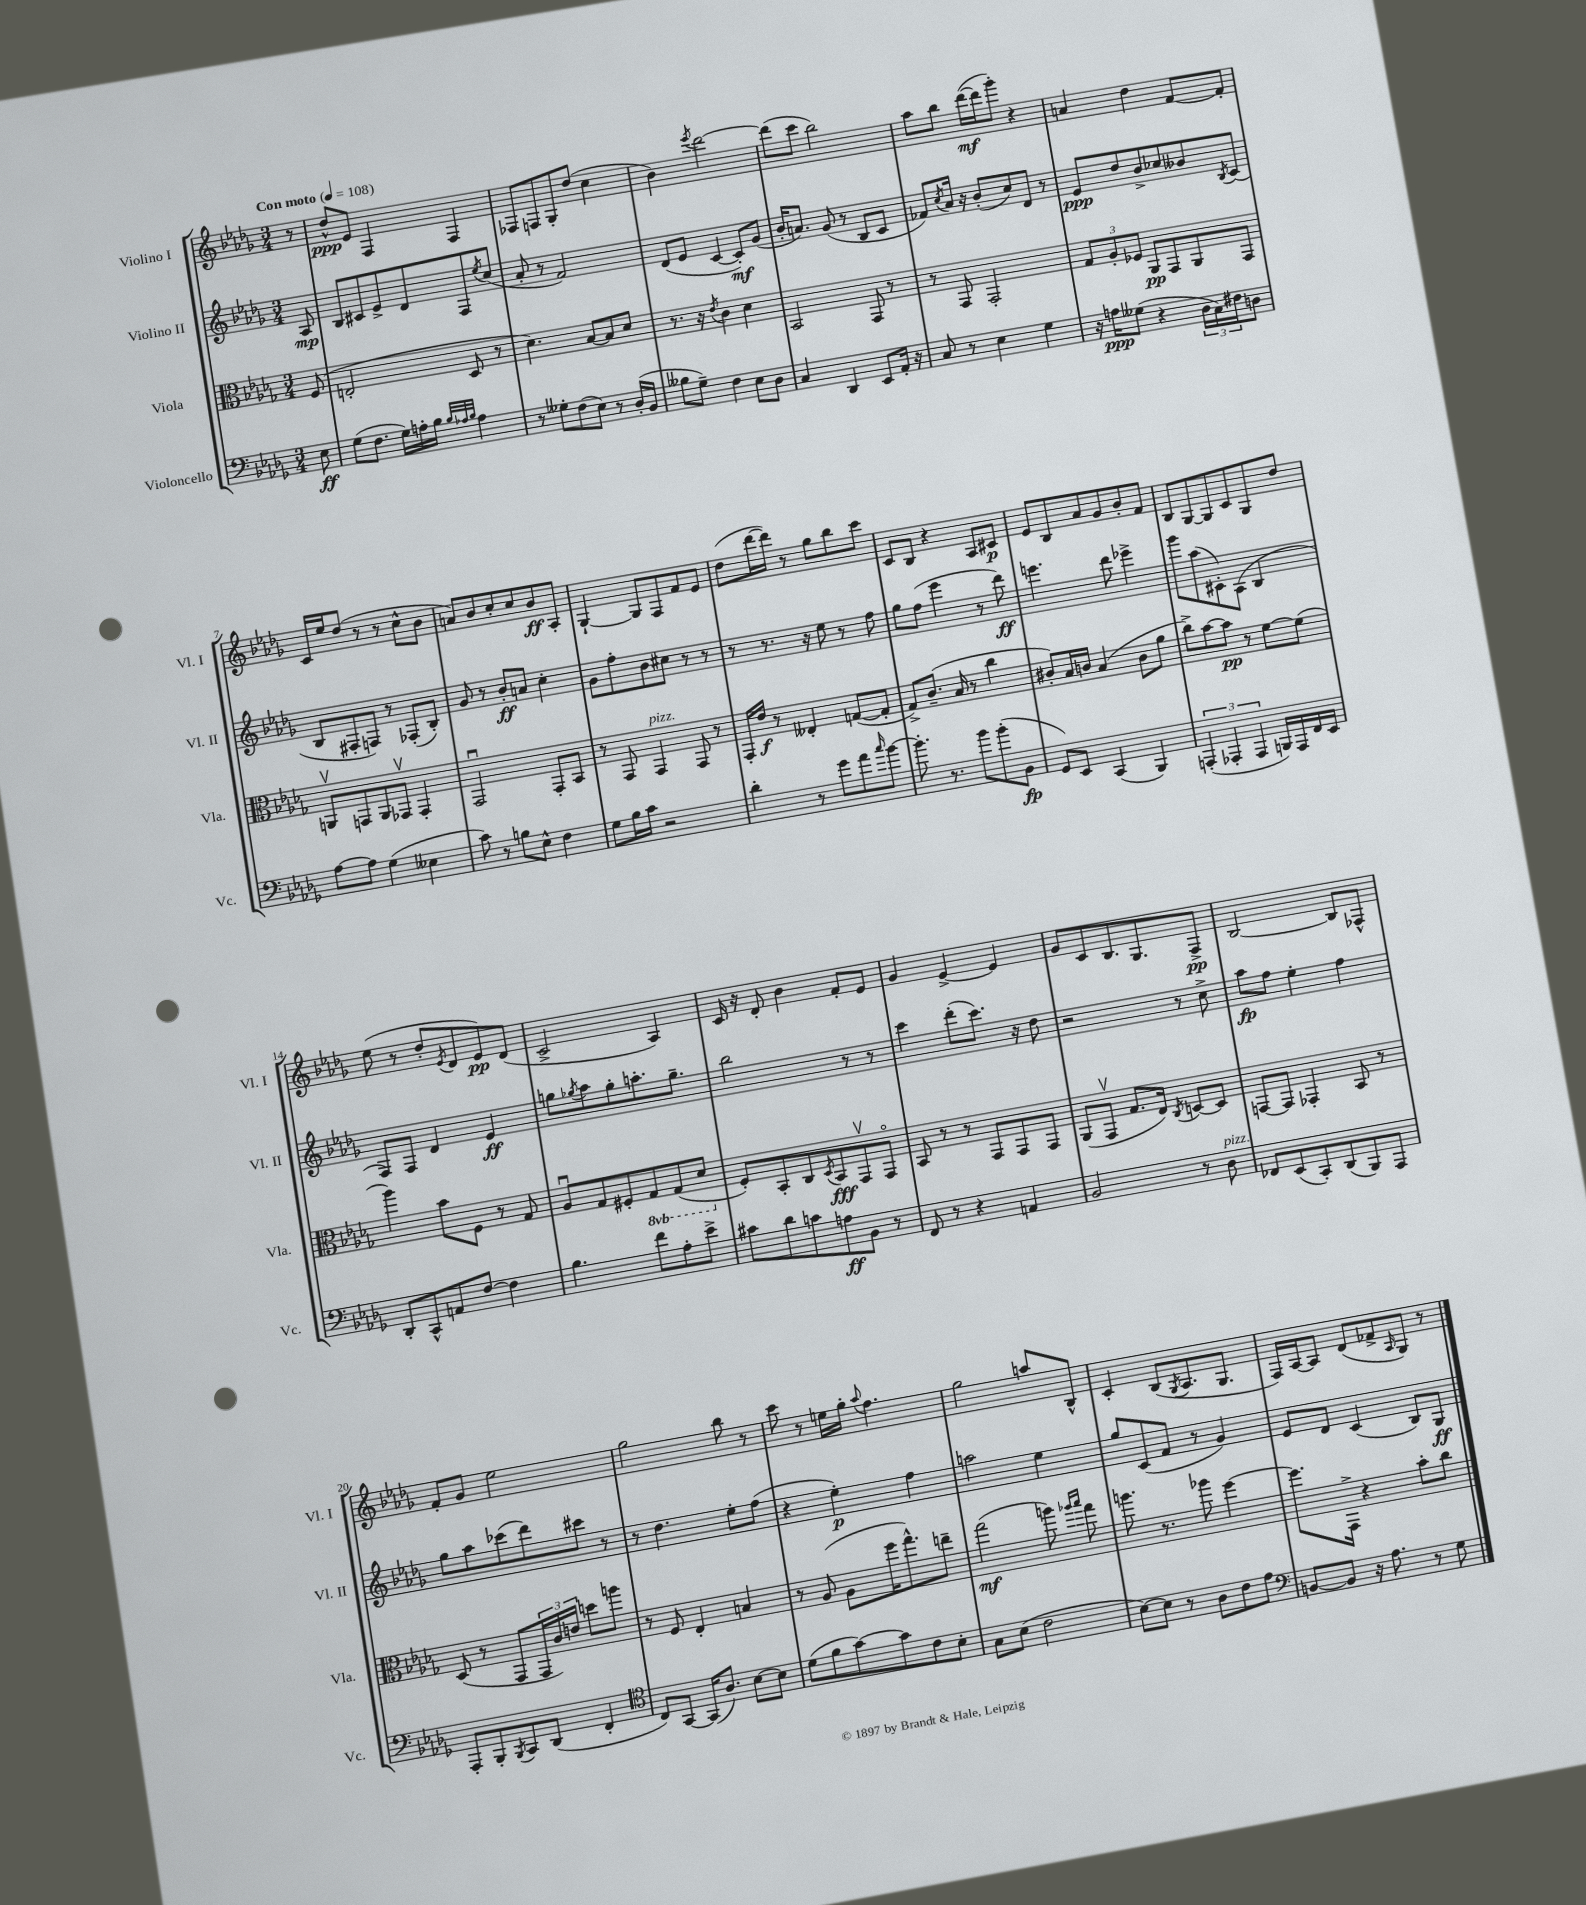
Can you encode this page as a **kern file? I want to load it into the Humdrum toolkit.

**kern	**kern	**kern	**kern
*staff4	*staff3	*staff2	*staff1
*clefF4	*clefC3	*clefG2	*clefG2
*k[b-e-a-d-g-]	*k[b-e-a-d-g-]	*k[b-e-a-d-g-]	*k[b-e-a-d-g-]
*M3/4	*M3/4	*M3/4	*M3/4
*MM108	*MM108	*MM108	*MM108
8E-\	(8F/	8A-/	8r
=	=	=	=
(8G-\L	2E'/	8B-/L	8dd-^^/L
8.F\J	.	8c#/	8e-/J
.	.	8e-^/	4F/
16G-\LL)	.	.	.
16A'\	.	8d-/	.
16B-\JJ	.	.	.
32qqB-/LLL	.	.	.
32qqA-/	.	.	.
32qqB-/JJJ	.	.	.
4A-\	8D-/	8F/	4F/
.	.	8qee-/	.
.	8r	(8cc/J	.
=	=	=	=
8r	4.d-\)	8a-'/	8F-/L
8G--'\L	.	8r	8F/
(8F\	.	2f/)	8G-'/
8E-\J)	[8B-/L	.	(8dd-/J
8r	8B-/]	.	4cc\
(16D-'/LL	8d-/J	.	.
16BB-/JJ	.	.	.
=	=	=	=
8B--\L	8.r	(8d-/L	4b-\)
8G-~\J)	.	8e-/J	.
.	16r	.	.
.	8qe-/	.	8qeee-/
4F\	4c\	[4c/	[2ddd-\
8E-\L	4d-\	8c'/]L)	.
8D-\J	.	(8g-/J	.
=	=	=	=
4C/	2BB-/	16b-'/LK	(8ddd-\]L
.	.	8.a/J)	.
.	.	.	8ccc\J
4DD-/	.	(8g-/	2bb-\)
.	.	8r	.
8EE-/L	8GG-/	8B-/L	.
16AA-'/Jk	8r	8c/J	.
16r	.	.	.
=	=	=	=
8C/	8r	8f-/L)	8aa-\L
.	.	8qcc/	.
8r	8GG-/	16a-/Jk	8bb-\J
.	.	16r	.
4E-\	2GG-'/	(8b-'/L	([16ddd-\LL
.	.	.	16ddd-\]J
.	.	8cc/)	8ggg-'\J)
4G-\	.	8d-/J	4r
.	.	8r	.
=	=	=	=
16r	12G-/L	8e-/L	4a/
16A\LK	.	.	.
.	12A-'/	.	.
(8G--\J	.	8dd-/	.
.	12F-/J	.	.
4r	8AA-/L	8b-^/	4dd-\
.	8GG-/	8cc-/	.
24D-\LL	8AA-/	8b--/	[8f/L
24C\)	.	.	.
24F#\J	.	.	.
.	.	8qB-/	.
8D\J	8GG-/J	(8c/J	8f'/]J
=	=	=	=
[8A-\L	8AAv/L	8B-/L	16c/LL
.	.	.	16ee-/J
8A-\]J	8GG/	8F#'/	(8dd-/J
(4G-\	8AA/	8F/J)	8r
.	8GG-v/J	8r	8r
4E--\	4GG-'/	(8F-'/L	8cc^^\L
.	.	8B-'/J)	8b-\J
=	=	=	=
8c\)	2GG-u/	8g-/	8a/L)
8r	.	8r	8b-/
8B\L	.	8b-'/L	8cc'/
8E-^^\J	.	8a/J	8cc/
4F\	8GG-'/L	4cc'\	8b-/
.	8BB-/J	.	8A-'/J
=	=	=	=
8G-\L	8r	8g-\L	[4G-`/
16B-\L	8GG-/	8ff'\	.
16c\JJ	.	.	.
2r	4GG-/	8b-\	8G-/]L
.	.	8cc#\J	8F/
.	8GG-/	8r	8f/
.	8r	8r	8e-/J
=	=	=	=
4d-'\	16GG-'/LL	8r	(8dd-\L
.	16e-/JJ	.	.
.	8r	8.r	[16ddd-\L
.	.	.	16ddd-\]JJ)
8r	4E--'/	.	8r
.	.	16r	.
8g-\L	.	8ee-\	8gg-\L
8a-\	([8G/L	8r	8bb-\
16qqcc/	.	.	.
[8b-\J	8G'/]J	8ff\	8ccc\J
=	=	=	=
8.b-'\]	8G-^/L)	8gg-\L	8c/L
.	(8.c~/J	(8ff\J	8B-/J
8.r	.	.	.
.	.	4eee-\	4r
.	16B-/	.	.
8b-\L	8r	.	.
(8b-'\	4cc\	8r	8A-/L
8BB-\J	.	8ddd-\)	8c#/J
=	=	=	=
8GG-/L)	8c#'/L)	4.eee\	8e-/L
8EE-/J	16B-/L	.	8B-/
.	16c/JJ	.	.
(4CC/	(4B-/	.	8a-/
.	.	8ddd-\	8g-/
4BBB-/)	8c\L	4eee-^\	8b-'/
.	8a-\J	.	8f/J
=	=	=	=
(6AAA'/	8cc^\L)	8ggg-\L	8B-/L
.	[8b-\	(8aa-\	[8G-/
6AAA-'/	.	.	.
.	8b-\]J	8c#'\)	8G-/]
6AAA-/	.	.	.
.	8r	(8A-\J	8c/
16BBB/LL)	[8f\L	4B-/	8G-/
16AAA-/	.	.	.
16FF/	(8f\]J	.	8dd-/J
16EE-/JJ	.	.	.
=	=	=	=
8DD-'/L	4aa-\)	8F/L)	(8ee-\
8CC^^/	.	8F/J	8r
8AA/	8b-\L	4d-/	8dd-'/L
.	.	.	8qe-/
[8F/J	8F\J	.	8d-/
4F\]	8r	4e-/	8e-/)
.	8G-/	.	(8d-/J
=	=	=	=
4.B-\	8A-u/L	8gg\L	2c^/
.	.	8qgg-/	.
.	8G-/	8aa-\	.
.	8F#'/	8gg-'\	.
8f\L	8GG-/	8.aa'\	.
8A-'\	(8GG-/	.	4A-/)
.	.	8.gg-~\J	.
8e-^\J	8D-/J	.	.
=	=	=	=
8c#\L	8F'/L)	2bb-\	16c/
.	.	.	16r
8d-\	8BB-'/	.	8d-'/
8c\	8C/	.	4b-\
.	8qD-/	.	.
8A\	8BB-/	.	.
8BB-\J	8GG-v/	8r	8f'/L
8r	8GG-o/J	8r	8e-/J
=	=	=	=
8FF/	8BB-/	4ccc\	4g-/
8r	8r	.	.
4r	8r	(8ddd-'\L	[4e-^/
.	8GG-/L	8.ccc\J)	.
4AA/	8GG-/	.	4e-/]
.	.	16r	.
.	8GG-/J	8dd-\	.
=	=	=	=
2BB-/	(8AA-/L	2r	8g-/L
.	8GG-v/J	.	8c/
.	8.G-/L	.	8.B-/
.	16E-/Jk)	.	8.G-/
.	8qC/	.	.
8r	[8D/L	8r	.
8D-\	8D/]J	8cc^\	8F^/J
=	=	=	=
8FF-/L	[8GG/L	8aa-\L	[2B-/
(8EE-/	8GG/]J	8ff\J	.
8CC'/)	4GG-'/	4ee-'\	.
(8DD-/	.	.	.
8BBB-/)	8BB-/	4ff\	8B-/]L
8AAA-/J	8r	.	8F-^^/J
=	=	=	=
8AAA-'/L	(8D-/	8gg-\L	8f'/L
8BBB-'/	8r	8aa-\	8g-/J
8qBBB-/	.	.	.
8CC/	8GG-/L	(8ccc-\	2ee-\
(8DD-/J	24GG-/L	8ddd-\)	.
.	24c/)	.	.
.	24e/JJ	.	.
4FF'/	8dd\L	8ccc#\J	.
.	8aa\J	8r	.
=	=	=	=
*clefC4	*	*	*
8C/L)	8r	8r	2gg-\
[8GG-/J	8F/	4.dd-\	.
(16GG-/]LK	4E-'/	.	.
8.A-/J)	.	.	.
[8B-\L	4B/	8ee-'\L	8bb-\
8B-\]J	.	(8ff\J	8r
=	=	=	=
(8d-\L	8r	4r	8ccc\
8f\	(8A-/	.	8r
[8g-\)	8A-\L	4ee-'\)	16ee\LL
.	.	.	16gg-'\JJ
.	.	.	8qqaa-/
8g-\]	16ff\K	.	4.ff\
.	8.gg-^^\)	.	.
8c\	.	4ff\	.
8B-'\J	8ee~\J	.	.
=	=	=	=
8G-\L	(2gg-\	2aa\	2gg-\
(8B-\J	.	.	.
2c\	.	.	.
.	8aa\)	4ee-\	8aa/L
.	16qqaa-/LL	.	.
.	16qqbb-/JJ	.	.
.	8gg-\	.	8B-^^/J
=	=	=	=
[8B-\L)	8.aa\	8gg-/L	4c'/
8B-\]J	.	(8c/	.
.	8.r	.	.
8r	.	8f/J	(8B-/L
.	.	.	8qG-/
8A-\L	8aa-\	8r	8.A-/
8c\	[4ff\	4g-/)	.
.	.	.	8.G-/J
8e-\J	.	.	.
=	=	=	=
*clefF4	*	*	*
[8BB/L	8.ff\]L	8e-/L	16F/LL)
.	.	.	[16A-/J
8BB/]J	.	8d-/J	8A-/]J
.	16GG-^\Jk	.	.
16r	4r	(4c/	(8d-/L
8.A-\	.	.	.
.	.	.	8f-^/
.	.	.	16qqA-/
8r	8b-'\L	8B-/L)	8G-/J)
8G-\	8cc\J	8G-/J	8r
==	==	==	==
*-	*-	*-	*-
